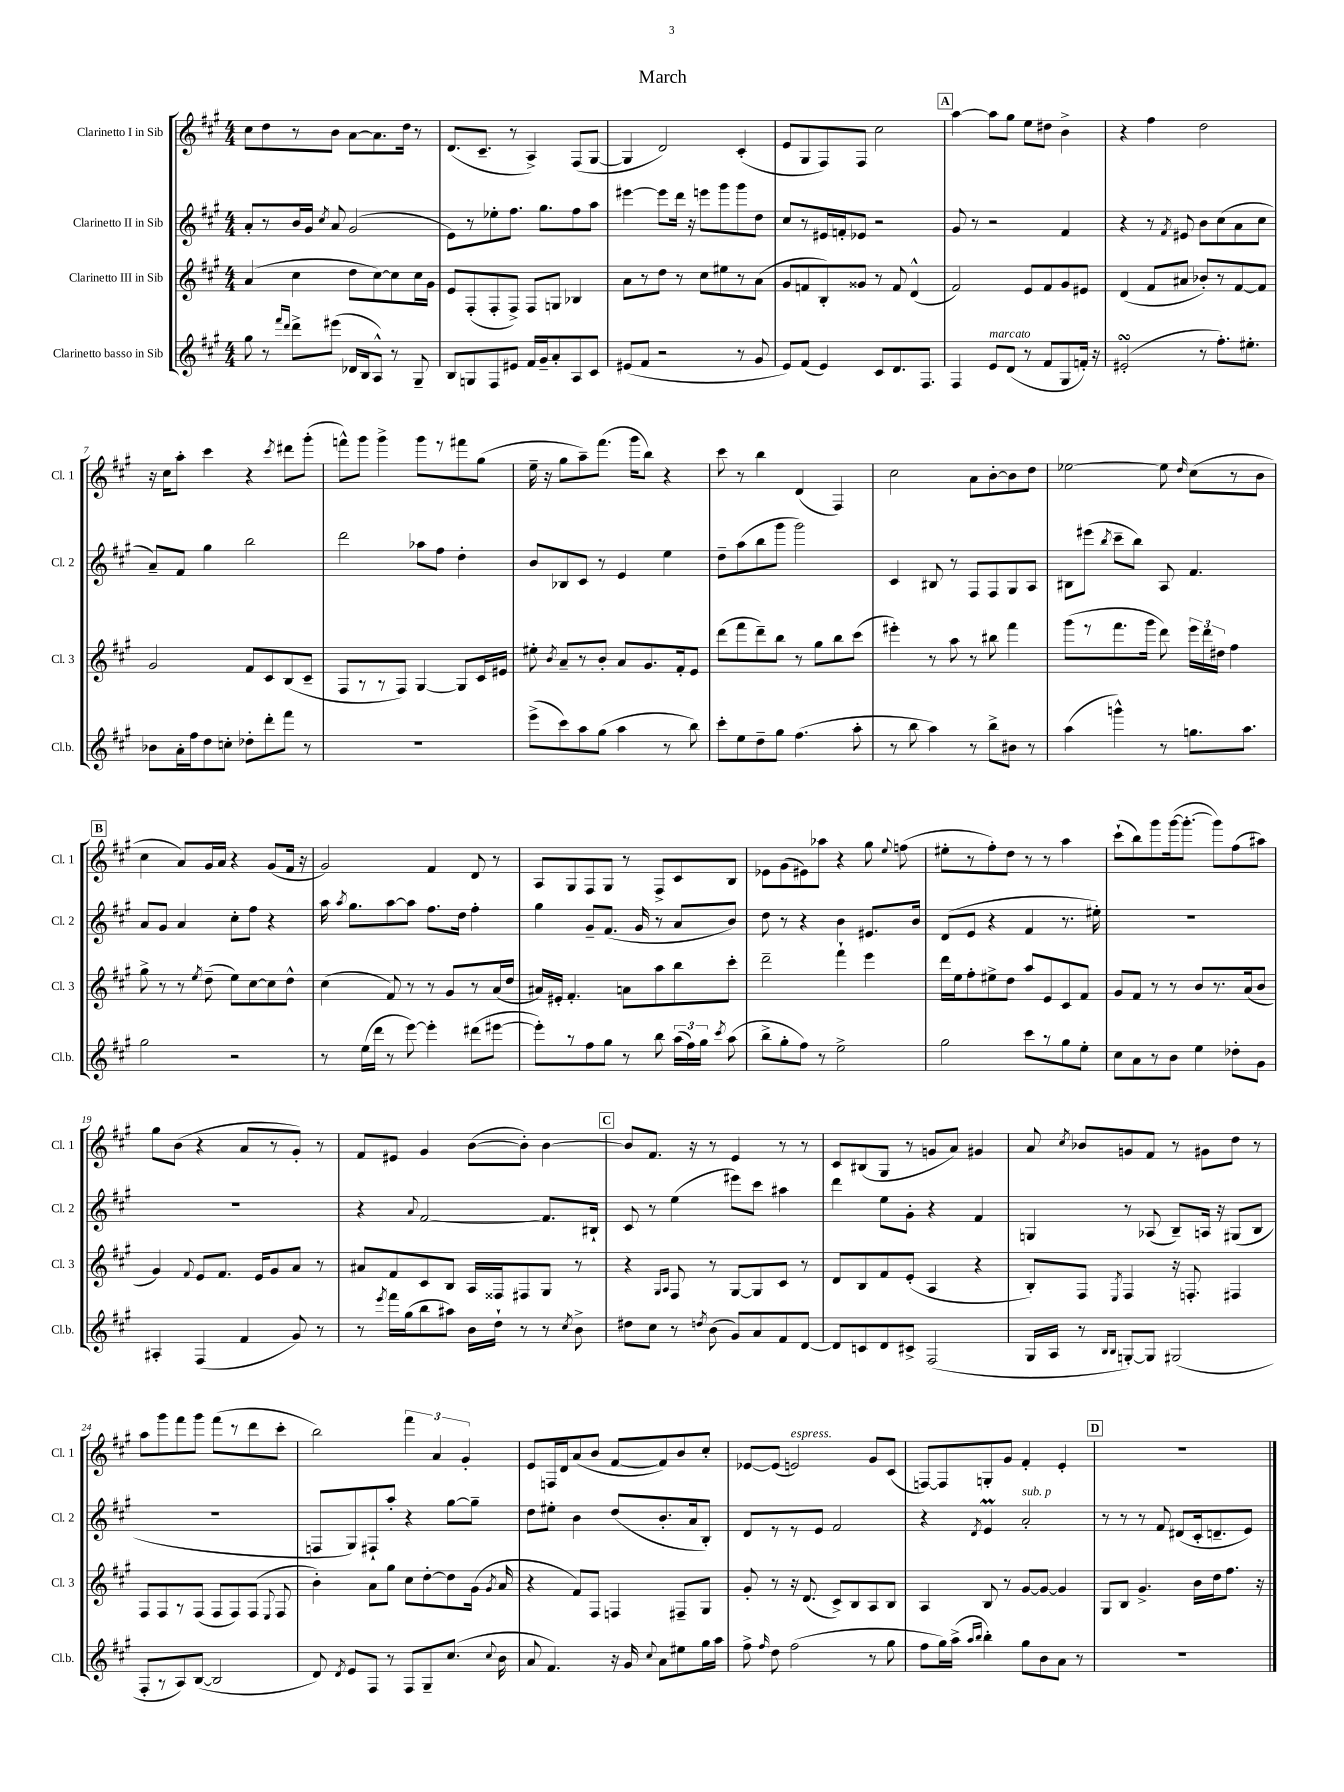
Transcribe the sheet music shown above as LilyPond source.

\header { title = "March" }
<<
\new StaffGroup <<
\new Staff = "s0" \with { instrumentName = "Clarinetto I in Sib" shortInstrumentName = "Cl. 1" } {
    \clef treble \key a \major \numericTimeSignature \time 4/4
    \autoBeamOff cis''8[ d''8 r8 b'8] a'8[~ a'8. d''16] r8 |
    d'8.[( cis'8.]-- r8 a4->) fis8[( gis8]~ |
    gis4 d'2) cis'4-.( |
    e'8[ gis8 fis8) fis8] cis''2 |
    \mark \markup { \box "A" } a''4~ a''8[ gis''8] e''8[ dis''8] b'4-> |
    r4 fis''4 d''2 |
    r16 cis''16[ a''8]-. cis'''4 r4 \acciaccatura { cis'''8 } dis'''8[ gis'''8]-.( |
    f'''8[-^) gis'''8] gis'''4-> gis'''8[ r8 fis'''8 gis''8]( |
    e''16-- r16 gis''8[ a''8--) fis'''8.]( gis'''16[ b''8]) r4 |
    cis'''8 r8 b''4 d'4( fis4) |
    cis''2 a'8[ b'8~-. b'8 d''8] |
    ees''2~ ees''8 \grace { d''16 } cis''8[( r8 b'8] |
    \mark \markup { \box "B" } cis''4 a'8[) gis'16 a'16] r4 gis'8[( fis'16] r16 |
    gis'2) fis'4 d'8 r8 |
    a8[ gis8 fis8 gis8] r8 fis8[-> cis'8 b8] |
    ees'8[ gis'8( eis'8) aes''8] r4 gis''8 \appoggiatura { e''8 } f''8( |
    eis''8[-. r8 fis''8-.) d''8] r8 r8 a''4 |
    cis'''8[-!( b''8) gis'''8 gis'''16~( gis'''8.]~-. gis'''8[) fis''8( ais''8]) |
    gis''8[ b'8]( r4 a'8[ r8 gis'8]-.) r8 |
    fis'8[ eis'8] gis'4 b'8[~( b'8]-.) b'4~ |
    \mark \markup { \box "C" } b'8[ fis'8.] r16 r8 e'4 r8 r8 |
    cis'8[ bis8( gis8] r8 g'8[ a'8]) gis'4 |
    a'8 \acciaccatura { cis''8 } bes'8[ g'8 fis'8] r8 gis'8[ d''8] r8 |
    a''8[ gis'''8 fis'''8 gis'''8] fis'''8[( r8 d'''8 cis'''8]-. |
    b''2) \tuplet 3/2 { fis'''4 a'4 gis'4-. } |
    e'8[ f16 d'16 a'8( b'8] fis'8[~ fis'8) b'8 cis''8]-. |
    ees'8[~ ees'8]( e'2^\markup { \italic "espress." }) gis'8[ cis'8]( |
    f8[~) f8 g8-. gis'8] fis'4-. e'4-. |
    \mark \markup { \box "D" } R1 \bar "|." |
}
\new Staff = "s1" \with { instrumentName = "Clarinetto II in Sib" shortInstrumentName = "Cl. 2" } {
    \clef treble \key a \major \numericTimeSignature \time 4/4
    \autoBeamOff a'8[-. r8 b'16 gis'16] \acciaccatura { cis''8 } a'8 gis'2( |
    e'8[) r8 ees''8-. fis''8.] gis''8.[ fis''8 a''8] |
    eis'''4~ eis'''8[ d'''16] r16 e'''8[ gis'''8 gis'''8 d''8] |
    cis''8[ r8 eis'16 f'16-. ees'8] r2 |
    \mark \markup { \box "A" } gis'8 r8 r2 fis'4 |
    r4 r8 \acciaccatura { fis'8 } eis'8 b'8[ cis''8( a'8 cis''8] |
    a'8[--) fis'8] gis''4 b''2 |
    d'''2 aes''8[ fis''8] d''4-. |
    b'8[ bes8 cis'8] r8 e'4 e''4 |
    d''8[-- a''8( b''8 gis'''8] gis'''2) |
    cis'4 bis8 r8 fis8[ fis8 gis8 a8] |
    bis8[ eis'''8]( \acciaccatura { b''8 } cis'''8[-- b''8]) a8 fis'4. |
    \mark \markup { \box "B" } a'8[ gis'8] a'4 cis''8[-. fis''8] r4 |
    a''16 \acciaccatura { a''8 } gis''8.[ a''8~ a''8] fis''8.[ d''16] fis''4-. |
    gis''4 gis'8[-- fis'8.]( gis'16 r8 a'8[ b'8]) |
    d''8 r8 r4 b'4 eis'8.[ b'16] |
    d'8[( e'8] r4 fis'4 r8. eis''16-.) |
    R1 |
    R1 |
    r4 \appoggiatura { a'8 } fis'2~ fis'8.[ bis16]-! |
    \mark \markup { \box "C" } cis'8 r8 e''4( eis'''8[) cis'''8] ais''4 |
    d'''4 e''8[ gis'8]-. r4 fis'4 |
    g4 r8 aes8( b8[--) a16] r16 gis8[( b8] |
    R1 |
    f8[ gis8) fis8-! a''8]-. r4 gis''8[~ gis''8]-- |
    d''8[ eis''8]-. b'4 d''8[( b'8.-. a'16 b8]-.) |
    d'8[ r8 r8 e'8] fis'2 |
    r4 \acciaccatura { d'8 } e'4\prall a'2-.^\markup { \italic "sub. p" } |
    \mark \markup { \box "D" } r8 r8 r8 fis'8 dis'8[( cis'16-. d'8.-- e'8]) \bar "|." |
}
\new Staff = "s2" \with { instrumentName = "Clarinetto III in Sib" shortInstrumentName = "Cl. 3" } {
    \clef treble \key a \major \numericTimeSignature \time 4/4
    \autoBeamOff a'4( cis''4 d''8[ cis''8~) cis''8 cis''16 gis'16] |
    e'8[ fis8-.( fis8-. fis8]->) fis8[ g8] bes4 |
    a'8[ r8 d''8] r8 cis''8[ eis''8 r8 a'8]( |
    gis'8[ f'8 b8-.) gisis'8] r8 f'8 d'4-^( |
    \mark \markup { \box "A" } fis'2) e'8[ fis'8 gis'8 eis'8] |
    d'4( fis'8[ ais'8] bes'8[-.) r8 fis'8~ fis'8] |
    gis'2 fis'8[ cis'8 b8( cis'8]-- |
    fis8[ r8 r8 fis8]) gis4~ gis8[ cis'16 eis'16] |
    eis''8-. \acciaccatura { b'8 } a'8[-- r8 b'8]-. a'8[ gis'8. fis'16-. e'8] |
    d'''8[( fis'''8 d'''8--) b''8] r8 gis''8[ b''8 cis'''8]( |
    eis'''4-.) r8 a''8 r8 bis''8 fis'''4 |
    gis'''8[( r8 fis'''8. gis'''16] d'''8) \tuplet 3/2 { e'''16[ d'''16 dis''16] } fis''4 |
    \mark \markup { \box "B" } gis''8-> r8 r8 \acciaccatura { e''8 } d''8--( e''8[) cis''8~ cis''8 d''8]-^ |
    cis''4( fis'8) r8 r8 gis'8[ r8 a'16( d''16] |
    ais'16[) eis'16]-. fis'4.-. a'8[ a''8 b''8 cis'''8]-. |
    d'''2-- fis'''4-! e'''4 |
    d'''16[ e''16 fis''8-. eis''8-> d''8] a''8[ e'8 cis'8 fis'8] |
    gis'8[ fis'8] r8 r8 b'8[ r8. a'16( b'8] |
    gis'4) \appoggiatura { fis'8 } e'8[ fis'8.] e'16[ gis'8 a'8] r8 |
    ais'8[ fis'8 cis'8 b8] a16[ fisis16 fis8 gis8] r8 |
    \mark \markup { \box "C" } r4 \grace { gis16[ a16] } fis8 r8 gis8[~ gis8 cis'8] r8 |
    d'8[ b8 fis'8 e'8]-.( a4 r4 |
    b8[-.) fis8] \acciaccatura { e8 } fis4 r16 f8.-. fis4 |
    fis8[ fis8 r8 fis8]( fis8[ fis8) fis8]( \appoggiatura { e8 } fis8 |
    b'4-.) a'8[ gis''8] cis''8[ d''8~-. d''8 gis'16]( \acciaccatura { gis'8 } a'16 |
    r4 fis'8[) fis8] f4 fis8[-- gis8] |
    gis'8-. r8 r16 d'8.( cis'8[->) b8 a8 b8] |
    a4 b8 r8 gis'8[~ gis'8]~ gis'4 |
    \mark \markup { \box "D" } gis8[ b8] gis'4.-> b'16[ d''16 fis''8.] r16 \bar "|." |
}
\new Staff = "s3" \with { instrumentName = "Clarinetto basso in Sib" shortInstrumentName = "Cl.b." } {
    \clef treble \key a \major \numericTimeSignature \time 4/4
    \autoBeamOff gis''8 r8 \grace { fis'''16[ d'''16] } d'''8[-> eis'''8]( des'16[ b16 a8]-^) r8 gis8-- |
    b8[ g8 fis8 eis'8] fis'16[ gis'16-- a'8-. a8 cis'8] |
    eis'8[( fis'8] r2 r8 gis'8 |
    e'8[) fis'8]( e'4) cis'8[ d'8. fis8.] |
    \mark \markup { \box "A" } fis4 e'8[^\markup { \italic "marcato" } d'8]( r8 fis'8[ gis8 f'16]-.) r16 |
    eis'2-.\turn( r8 fis''8.[-.) eis''8.]-. |
    bes'8[ a'16-. fis''16 d''8 c''8]-. des''8[-. d'''8-. fis'''8] r8 |
    R1 |
    e'''8[->( cis'''8) a''8 gis''8]( a''4 r8 b''8) |
    cis'''8[-. e''8 d''8-- gis''8] fis''4.( a''8-. |
    r8 b''8 a''4) r8 b''8[-> bis'8] r8 |
    a''4( g'''4-^) r8 g''8.[ a''8.] |
    \mark \markup { \box "B" } gis''2 r2 |
    r8 e''16[( d'''16] r8 e'''8~) e'''4-. dis'''8[( eis'''8]~ |
    eis'''8[-.) r8 fis''8 gis''8] r8 b''8 \tuplet 3/2 { a''16[( fis''16) gis''16] } \acciaccatura { cis'''8 } a''8( |
    b''8[-> gis''8-. fis''8]) r8 e''2-> |
    gis''2 cis'''8[ r8 gis''8 e''8]-. |
    cis''8[ a'8 r8 b'8] e''4 des''8[-. gis'8] |
    ais4-. fis4( fis'4 gis'8) r8 |
    r8 \acciaccatura { e'''8 } fis'''16[ gis''16( b''8 ais''8]) b'16[ d''16]-! r8 r8 \acciaccatura { cis''8 } b'8-> |
    \mark \markup { \box "C" } dis''8[ cis''8] r8 \acciaccatura { d''8 } b'8( gis'8[) a'8 fis'8 d'8]~ |
    d'8[ c'8 d'8 cis'8]-> fis2( |
    gis16[ a16] r8 \grace { b16[ b16] } g8[~-.) g8] gis2( |
    fis8[-. r8 a8) b8]~( b2 |
    d'8) \acciaccatura { d'8 } e'8[ fis8] r8 fis8[ gis8-- cis''8.]( \appoggiatura { cis''8 } b'16 |
    a'8 fis'4.) r16 gis'16 \appoggiatura { cis''8 } a'8[ eis''8 gis''16 a''16] |
    fis''8-> \grace { fis''16 } d''8 fis''2( r8 gis''8 |
    fis''8[ gis''16) a''16]->( \grace { a''16[ b''16] } b''4-.) gis''8[ b'8 a'8] r8 |
    \mark \markup { \box "D" } R1 \bar "|." |
}
>>
>>
